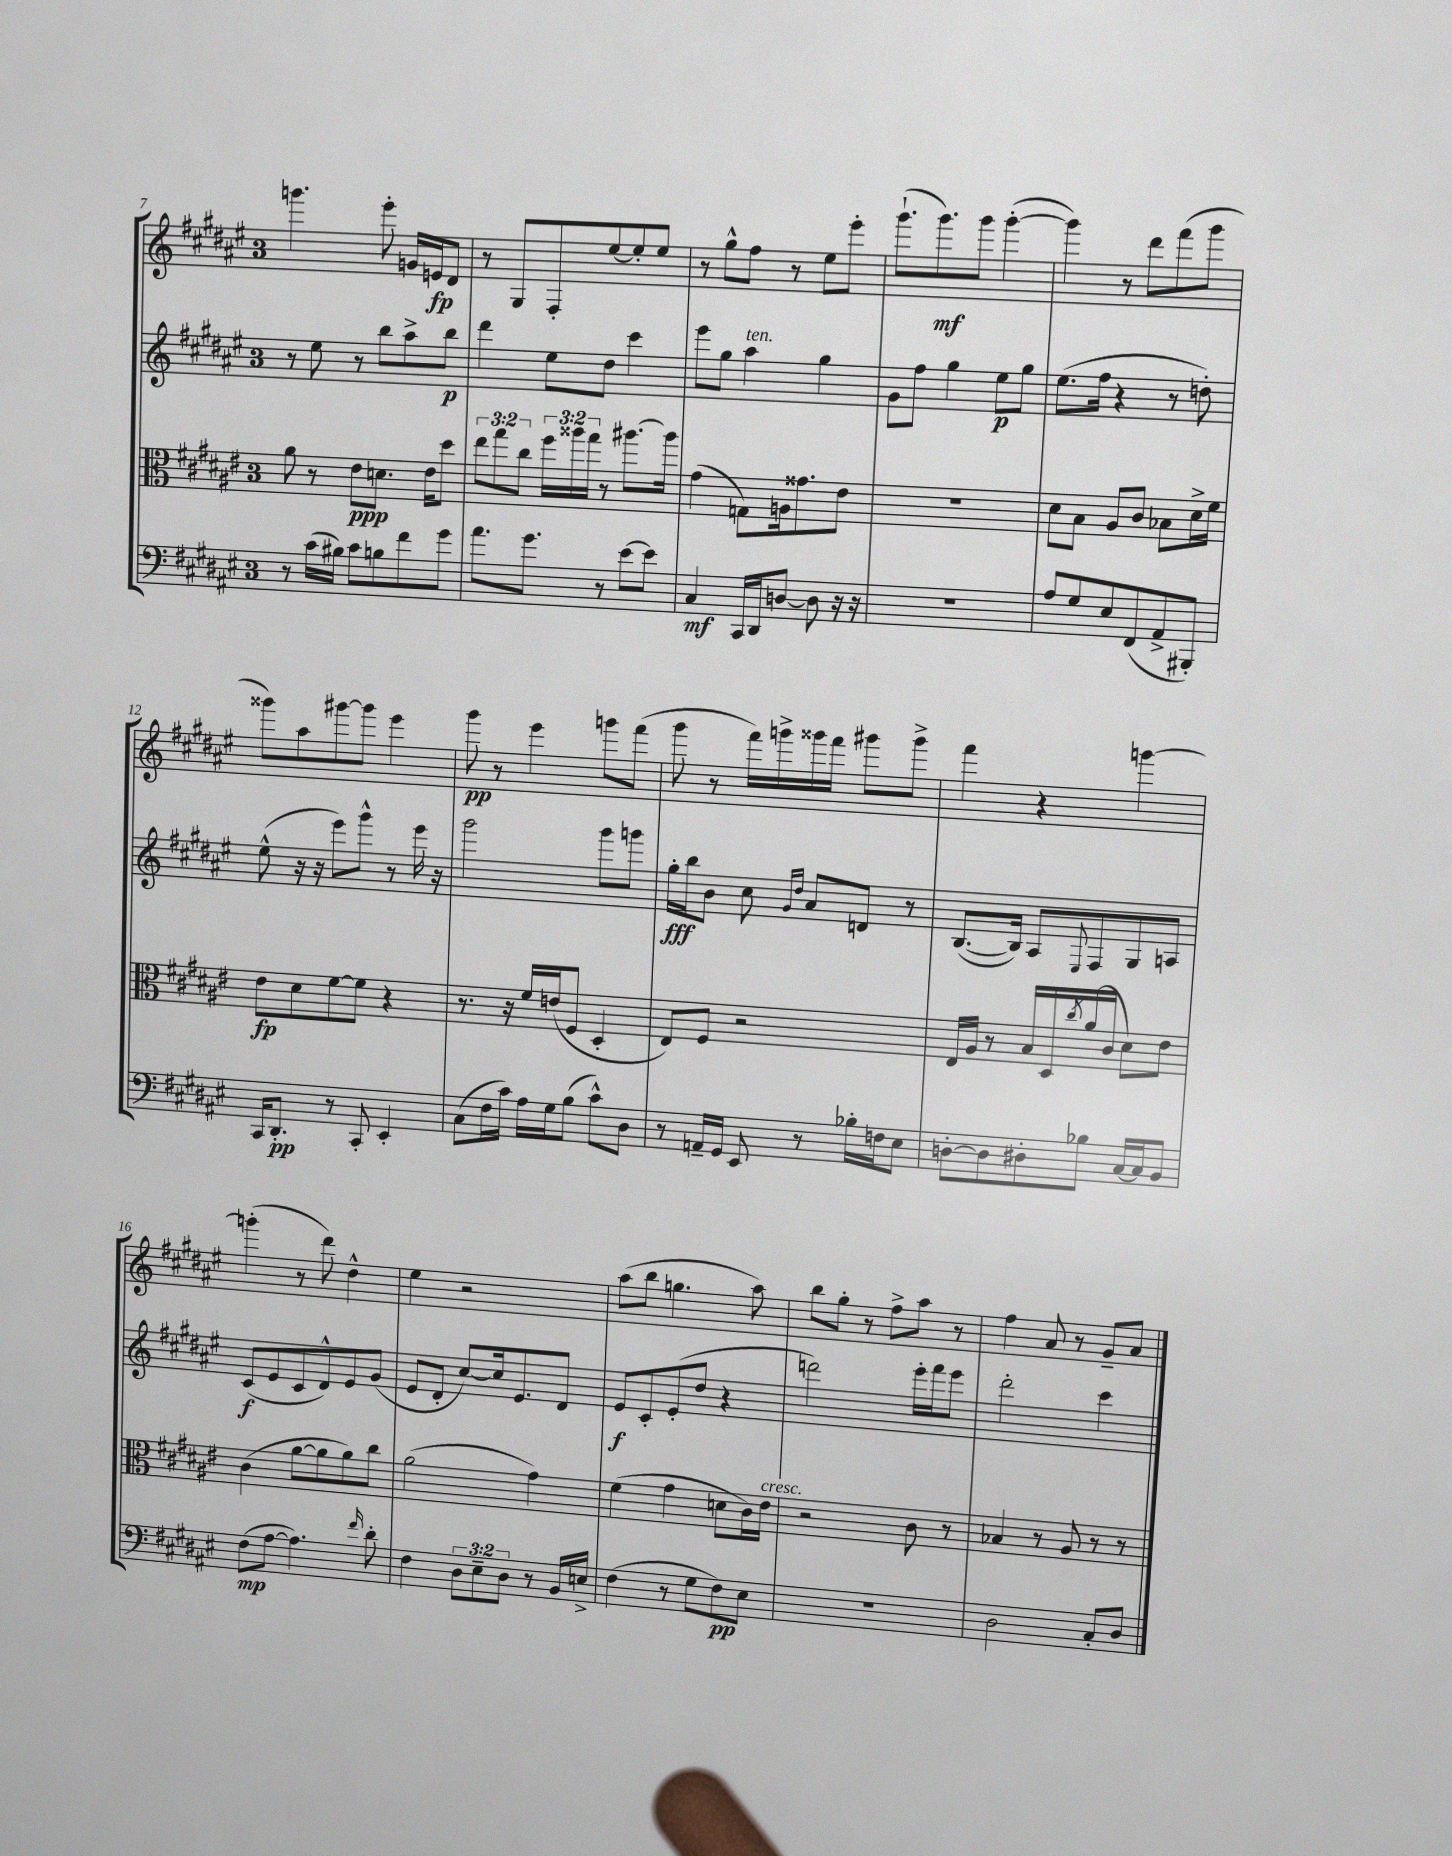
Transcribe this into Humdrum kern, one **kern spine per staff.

**kern	**kern	**kern	**kern
*staff4	*staff3	*staff2	*staff1
*clefF4	*clefC3	*clefG2	*clefG2
*k[f#c#g#d#a#e#]	*k[f#c#g#d#a#e#]	*k[f#c#g#d#a#e#]	*k[f#c#g#d#a#e#]
*M3/4	*M3/4	*M3/4	*M3/4
8r	8a#	8r	4.ggg
(16c#	8r	8ee#	.
16B#)	.	.	.
8c#	8e#	8r	.
8B	8.d	8bb	8eee#'
8f#	.	8aa#^	16g
.	16e#	.	16e
8g#	8dd#	8bb	8d#
=	=	=	=
8.a#	12ee#	4ddd#	8r
.	12gg#	.	.
.	.	.	8G#
.	12cc#	.	.
8.g#	.	.	.
.	24ff#	8ee#	8F#'
.	24aa##	.	.
.	24gg#	.	.
8r	8r	8dd#	[8ee#
[8e#	[8.aa#	4ccc#	8ee#']
8e#]	.	.	8ee#
.	16aa#]	.	.
=	=	=	=
4C#	(4g#	8eee#	8r
.	.	8gg#	8gg#^^
16CC#	8G)	4aa#	8ff#
16DD#	.	.	.
[8D	16A	.	8r
.	8.g##	.	.
8D]	.	4gg#	8ee#
16r	8e#	.	8eee#'
16r	.	.	.
=	=	=	=
2.r	2.r	8g#	(8.ggg#`
.	.	8ff#	.
.	.	.	8.ggg#)
.	.	4gg#	.
.	.	.	8ggg#
.	.	8ee#	([4ggg#'
.	.	8gg#	.
=	=	=	=
8A#	8d#	(8.ee#	4ggg#])
8G#	8B	.	.
.	.	16ff#	.
8E#	8A#	4r	8r
(8FF#	8c#	.	8ddd#
8AA#^	8B-	8r	(8fff#
8BBB#')	16d#^	8dd')	8ggg#
.	16f#	.	.
=	=	=	=
16CC#	8e#	(8ee#^^	8ggg##)
8.DD#'	.	.	.
.	8d#	16r	8aa#
.	.	16r	.
8r	[8f#	8eee#)	[8ggg#
8CC#'	8f#]	8ggg#^^	8ggg#]
4EE#'	4r	8r	4eee#
.	.	16eee#	.
.	.	16r	.
=	=	=	=
(8C#	8.r	2ggg#	8ggg#
16F#	.	.	8r
16c#)	16r	.	.
16A#	16f#	.	4eee#
16G#	(16e	.	.
(8B	8F#	.	.
8c#^^)	4D#'	8ggg#	8ggg
8D#	.	8ggg	(8fff#
=	=	=	=
8r	8E#)	16gg#'	8ggg#
.	.	16bb	.
16AA~	8F#	8b	8r
16GG#	.	.	.
8EE#	2r	8cc#	16fff#)
.	.	.	16ggg^
.	.	16qqg#	.
.	.	16qqdd#	.
8r	.	8a#	16ggg##
.	.	.	16fff#
16B-'	.	8d	8ggg#
16F	.	.	.
8E#	.	8r	8ggg#^
=	=	=	=
[8D'	16E#	([8.B	4fff#
.	16A#	.	.
8D]	8r	.	.
.	.	16B])	.
8D#'	16B	8A#	4r
.	16D#	.	.
.	8qcc#	8qqE#	.
8B-	(16a#	8F#	.
.	16c#	.	.
[16C#	8d#)	8G#	[4ggg
16C#]	.	.	.
8BB	8e#	8A	.
=	=	=	=
(8F#	(4c#	(8c#	(4ggg']
[8A#	.	8e#	.
4.A#])	[8a#	8c#	8r
.	8a#]	8d#^^)	8ddd#)
.	8a#)	8e#	4dd#^^
16qqf#	.	.	.
8d#'	8cc#	(8g#	.
=	=	=	=
4F#	(2a#	8e#	4ee#
.	.	8d#'	.
12D#	.	[8cc#)	2r
12E#~	.	.	.
.	.	16cc#]	.
12D#	.	.	.
.	.	8.e#	.
8r	4g#)	.	.
16BB	.	8d#	.
16E^	.	.	.
=	=	=	=
(4F#	(4f#	8e#	(8aa#
.	.	8c#'	8bb
8r	4g#	(8e#'	4.gg
8G#	.	8dd#	.
8F#)	8d	4r	.
8E#	16c#)	.	8aa#)
.	16e#	.	.
=	=	=	=
2.r	2r	2ddd)	8bb
.	.	.	8gg#'
.	.	.	8r
.	.	.	8ff#^
.	8c#	16eee#'	8aa#
.	.	16fff#	.
.	8r	8eee#	8r
=	=	=	=
2D#	4B-	2ddd#'	4ff#
.	8r	.	8a#
.	8A#	.	8r
8C#'	8r	4ccc#	8g#~
8D#	8r	.	8a#
==	==	==	==
*-	*-	*-	*-
